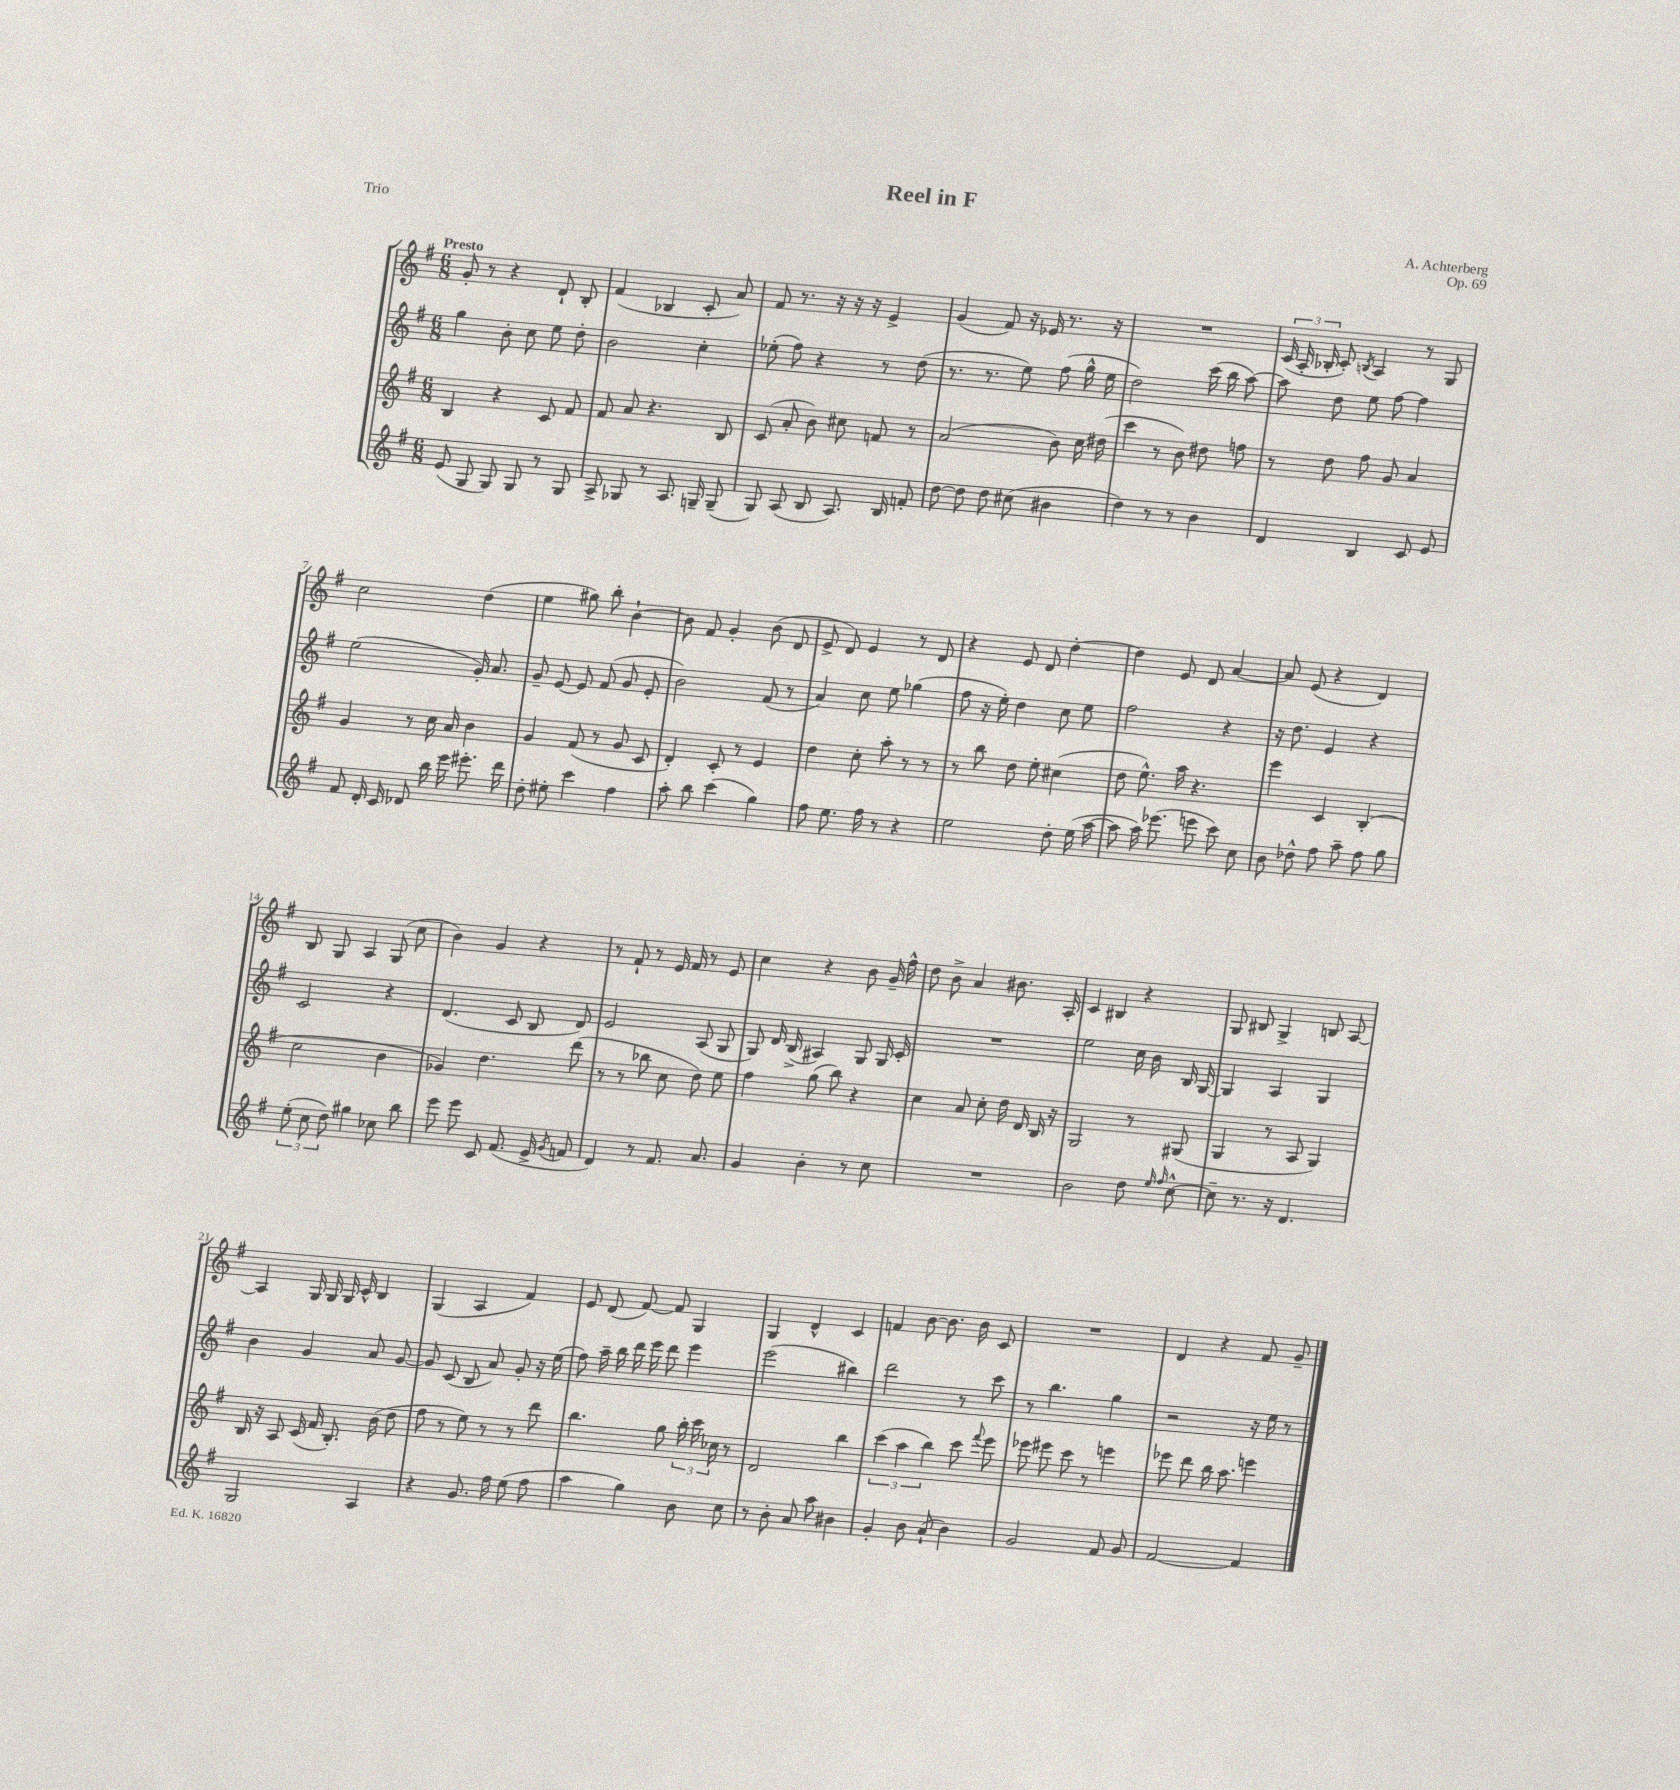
\header { title = "Reel in F" composer = "A. Achterberg" opus = "Op. 69" piece = "Trio" }
<<
\new StaffGroup <<
\new Staff = "s0" {
    \clef treble \key g \major \numericTimeSignature \time 6/8 \tempo "Presto"
    \autoBeamOff g'8-. r8 r4 d'8-! b8-. |
    fis'4( bes4 c'8-. a'8) |
    fis'8 r8. r16 r16 r16 e'4-> |
    g'4( fis'8) r16 ees'16 r8. r16 |
    R2. |
    \tuplet 3/2 { c'16( a16-. bes16-. } c'8-.) \acciaccatura { b8 } a4 r8 g8 |
    c''2 d''4( |
    e''4 gis''8) b''8-. b'4~-! |
    b'8 fis'8 g'4-. b'8( d'8 |
    e'8-> d'8) e'4 r8 d'8 |
    r4 e'8 d'8 d''4~-. |
    d''4 e'8 d'8 a'4~ |
    a'8 e'8( r4 d'4) |
    b8 g8 a4 g8( c''8 |
    b'4) g'4 r4 |
    r8 fis'8-! r8 e'16 fis'16 r8 e'8 |
    c''4 r4 b'8 g'16-- fis''16-^ |
    d''8 b'8-> a'4 bis'8. a16-. |
    c'4 bis4 r4 |
    g8 bis8 g4-> b8 a8~ |
    a4 g16 g16 g16 c'16-^ b4 |
    g4( a4 fis'4) |
    e'8 d'8( fis'8~) fis'8 g4 |
    g4 d'4-^ c'4 |
    f'4 b'8~ b'8. b'16 c'8 |
    R2. |
    d'4 r4 fis'8 g'8-- \bar "|." |
}
\new Staff = "s1" {
    \clef treble \key g \major \numericTimeSignature \time 6/8
    \autoBeamOff g''4 b'8-. c''8 e''8 d''8-. |
    b'2 c''4-. |
    ees''8-.( fis''8) r4 r8 d''8( |
    r8. r8. e''8) fis''8( g''16-^ e''16 |
    d''2) c'''16( b''16 a''8~) |
    a''8 d''8 e''8 fis''8~ fis''4 |
    e''2( g'16-.) a'8. |
    g'8-- e'8~ e'8 fis'8( g'8 e'8-. |
    b'2) fis'8( r8 |
    a'4) c''8 e''8 ges''4( |
    fis''8 r16 e''16-.) d''4 c''8 e''8 |
    fis''2 r4 |
    r16 d''8. e'4 r4 |
    c'2 r4 |
    d'4.( c'8 b8 d'8) |
    e'2 a8( g8 |
    g8) d'16 b16->( ais4) g8 g16 c'16-. |
    R2. |
    e''2 c''16 b'16 b16 g16~ |
    g4 a4 g4 |
    b'4 g'4 a'8 g'8~ |
    g'8 c'8( b8 a'8) g'8-. r16 e''16( |
    fis''8) a''16-- b''16 d'''16 e'''16 d'''8 e'''4 |
    e'''2( bis''4) |
    d'''2 r8 c'''8 |
    r8 b''4. g''4 |
    r2 r16 e''16 r8 \bar "|." |
}
\new Staff = "s2" {
    \clef treble \key g \major \numericTimeSignature \time 6/8
    \autoBeamOff b4 r4 c'8 fis'8 |
    fis'8 a'8 r4. b8 |
    c'8( a'8-. b'8) cis''8 f'8 r8 |
    a'2( b'8) c''16 dis''16( |
    c'''4 r8 b'8) dis''8 f''8 |
    r8 d''8 fis''8 g'8 a'4 |
    g'4 r8 c''16 a'16 b'4 |
    g'4 fis'8( r8 g'8 c'8 |
    d'4-.) c'8-. r8 e'4 |
    d''4 c''8-. a''8-. r8 r8 |
    r8 b''8 d''8 e''8-. cis''4( |
    d''8 e''8.-^) a''16 r4. |
    e'''4 c'4 b4-.( |
    c''2 b'4 |
    ges'4) d''4. d'''8( |
    r8 r8 bes''8 c''8 d''8) e''8 |
    fis''4 g''8( b''8) r4 |
    c''4 a'8 c''8-. d''16 d'16 b16 r16 |
    g2 r8 gis8( |
    g4 r8 a8 g4) |
    b16 r16 a8 c'16( fis'16 b8.-.) b'16( d''8 |
    fis''8 r8 e''8) r8 r8 d'''8 |
    b''4. g''8 \tuplet 3/2 { b''16-. c'''16 ces''16 } r8 |
    d'2 b''4 |
    \tuplet 3/2 { c'''4( a''4 b''4) } c'''8 \appoggiatura { fis'''8 } e'''8 |
    ees'''8 eis'''8 c'''8 r8 e'''4 |
    ees'''8 d'''8 b''16 a''8. e'''4 \bar "|." |
}
\new Staff = "s3" {
    \clef treble \key g \major \numericTimeSignature \time 6/8
    \autoBeamOff e'8( g8 g8) g8 r8 g8 |
    a8-> ges8 r8 a8. g16-- g8--( |
    g8) a8( b8 a8.) b16 f'8-. |
    d''8~ d''8 d''8 cis''8( bis'4 |
    d''4) r8 r8 b'4 |
    d'4 b4 c'8 e'8 |
    fis'8 d'16-. c'16 des'8 b''16 e'''16 eis'''8.-. d'''16 |
    d''8-. eis''8-. c'''4 fis''4 |
    a''8-. b''8 c'''4( g''4) |
    fis''8 e''8. fis''16 r8 r4 |
    e''2 d''8-. e''16( a''16~ |
    a''8 a''16) ees'''8.( e'''8 c'''8) c''8 |
    b'8 des''8-^ fis''8 a''8-- fis''8 g''8 |
    \tuplet 3/2 { e''8-.( c''8 d''8) } gis''4 ces''8 b''8 |
    e'''8 e'''8 c'8 fis'8.( e'16-> \acciaccatura { g'8 } f'8 |
    d'4) r8 fis'8. a'8. |
    g'4 b'4-. r8 c''8 |
    R2. |
    b'2 d''8 \grace { e''16 fis''16 } c''8~-^ |
    c''8-- r8. r16 d'4. |
    g2 a4 |
    r4 g'8. fis''16 e''8( fis''8 |
    a''4 g''4) b'8 c''8 |
    r8 b'8-. a'8 a''8 bis'4 |
    g'4-. b'8 a'8-!( b'4) |
    g'2 fis'8 g'8 |
    fis'2~ fis'4 \bar "|." |
}
>>
>>
